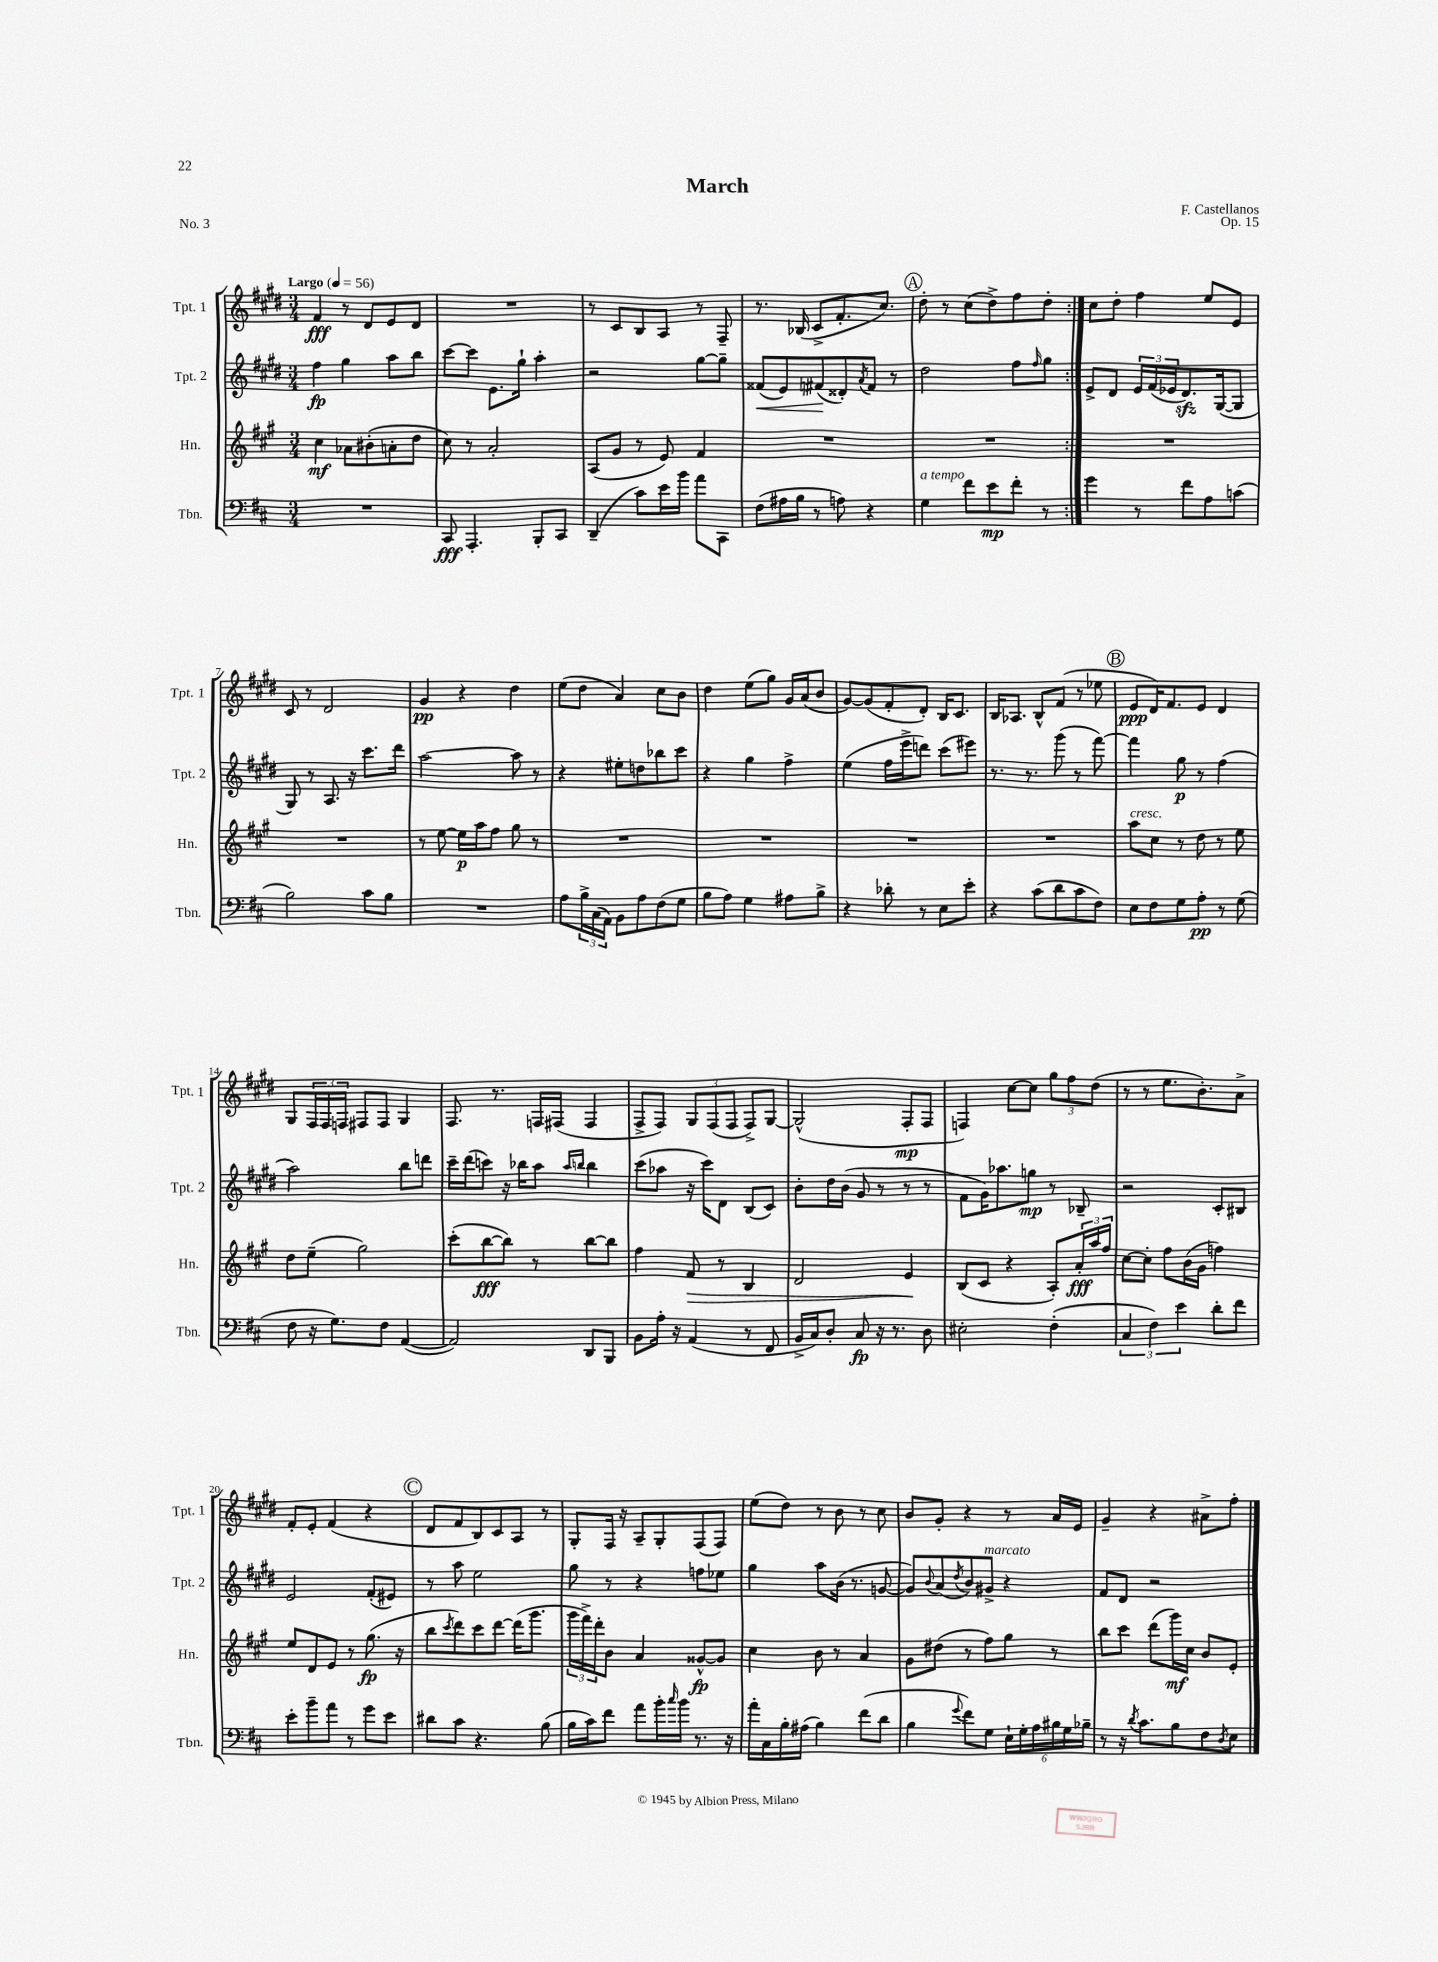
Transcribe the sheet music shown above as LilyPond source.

\header { title = "March" composer = "F. Castellanos" opus = "Op. 15" piece = "No. 3" }
<<
\new StaffGroup <<
\new Staff = "s0" \with { instrumentName = "Tpt. 1" shortInstrumentName = "Tpt. 1" } {
    \clef treble \key e \major \numericTimeSignature \time 3/4 \tempo "Largo" 4 = 56
    \repeat volta 2 { fis'4\fff r8 dis'8 e'8 dis'8 |
    R2. |
    r8 cis'8 b8 a8 r8 fis8-- |
    r8. bes16( cis'8-> fis'8.-. cis''8.) |
    \mark \markup { \circle "A" } dis''8-. r8 cis''8( dis''8->) fis''8 dis''8-. | }
    cis''8 dis''8-. fis''4 e''8 e'8 |
    cis'8 r8 dis'2 |
    gis'4\pp r4 dis''4 |
    e''8( dis''8 a'4) cis''8 b'8 |
    dis''4 e''8( gis''8) gis'16 a'16( b'8 |
    gis'8~) gis'8( fis'8-. dis'8-.) b16 cis'8. |
    b16 aes8. b8-^ fis'8( r8 ees''8 |
    \mark \markup { \circle "B" } e'8\ppp dis'16) fis'8. e'8 dis'4 |
    gis8 \tuplet 3/2 { fis16 fis16 f16 } fis8 fis8 gis4 |
    fis8. r8. f16 fis16( fis4 |
    fis8-> fis8) \tuplet 3/2 { gis8 fis8( fis8 } fis8->) gis8~ |
    gis2-^( fis8-.\mp fis8 |
    f4) cis''8~ cis''8 \tuplet 3/2 { gis''8 fis''8 dis''8( } |
    r8 r8 e''8. b'8.-.) a'8-> |
    fis'8-. e'8-. fis'4( r4 |
    \mark \markup { \circle "C" } dis'8 fis'8 b8) cis'8 a8 r8 |
    gis8-. fis16 r16 a8-- gis8-. fis8( fis8) |
    e''8( dis''8) r8 b'8 r8 cis''8 |
    b'8 gis'8-. r4 r8 a'16 e'16 |
    gis'4-- r4 ais'8-> fis''8-. \bar "|." |
}
\new Staff = "s1" \with { instrumentName = "Tpt. 2" shortInstrumentName = "Tpt. 2" } {
    \clef treble \key e \major \numericTimeSignature \time 3/4
    \repeat volta 2 { fis''4\fp gis''4 a''8 b''8 |
    cis'''8~ cis'''8 e'8. gis''16-! a''4-. |
    r2 gis''8~ gis''8-- |
    fisis'8\<( e'8) fis'8\!( disis'8-.) \acciaccatura { a'8 } fis'8 r8 |
    \mark \markup { \circle "A" } dis''2 fis''8 \grace { fis''16 } gis''8 | }
    e'8-> dis'8 \tuplet 3/2 { e'16 fis'16( ees'16 } dis'8.\sfz) gis16~( gis8 |
    gis8) r8 a8. r16 cis'''8. dis'''16 |
    a''2~ a''8 r8 |
    r4 eis''8-. d''8 bes''8 cis'''8 |
    r4 gis''4 fis''4-> |
    e''4( fis''16 e'''16-> d'''8) cis'''8( eis'''8) |
    r8. r8. gis'''8( r8 fis'''8~) |
    \mark \markup { \circle "B" } fis'''4 gis''8\p r8 fis''4( |
    a''2) b''8 d'''8 |
    cis'''16-- dis'''16( c'''8) r16 bes''16 a''8 \grace { a''16 b''16 } b''4 |
    cis'''8( aes''8 r16 cis'''16) dis'8 b8( cis'8) |
    b'8-. dis''16 b'16( gis'8 r8 r8 r8 |
    fis'8 gis'16) aes''8. g''8\mp r8 bes8-- |
    r2 cis'8-. bis8 |
    e'2 fis'8-.( eis'8) |
    \mark \markup { \circle "C" } r8 a''8 e''2 |
    gis''8 r8 r4 f''8 ees''8 |
    gis''4 a''8 b'16( r8. g'8~ |
    g'8) \appoggiatura { b'8 } a'8( \acciaccatura { dis''8 } b'8) gis'8->^\markup { \italic "marcato" } r4 |
    fis'8 dis'8 r2 \bar "|." |
}
\new Staff = "s2" \with { instrumentName = "Hn." shortInstrumentName = "Hn." } {
    \clef treble \key a \major \numericTimeSignature \time 3/4
    \repeat volta 2 { cis''4\mf aes'8 bis'8-.( a'8-. d''8 |
    cis''8) r8 a'2-. |
    a8( gis'8 r8 e'8) fis'4 |
    R2. |
    \mark \markup { \circle "A" } R2. | }
    R2. |
    R2. |
    r8 e''8~ e''16\p a''16 fis''8 gis''8 r8 |
    R2. |
    R2. |
    R2. |
    R2. |
    \mark \markup { \circle "B" } a''8^\markup { \italic "cresc." } cis''8 r8 d''8 r8 e''8 |
    d''8 e''8--( gis''2) |
    cis'''8-.( b''8~\fff b''8) r8 b''8~ b''8 |
    fis''4 fis'8\> r8 b4 |
    d'2 e'4\! |
    b8( cis'8 r4 a8-.) \tuplet 3/2 { a'16-.\fff a''16 fis''16 } |
    cis''8~ cis''8-. fis''8 b'16( gis'16 f''4) |
    e''8 d'8 e'8 r8 gis''8.\fp( r16 |
    \mark \markup { \circle "C" } b''8 \acciaccatura { cis'''8 } d'''8) cis'''8 d'''8~ d'''16( gis'''8. |
    \tuplet 3/2 { gis'''16 fis'''16->) d'''16-. } b'8 a'4 gisis'8~-^\fp gisis'8 |
    cis''4 b'8 r8 a'4 |
    gis'8 dis''8( r8 fis''8) gis''8 r8 |
    b''8 cis'''8 d'''8( gis'''16\mf) cis''16 b'8 e'8-. \bar "|." |
}
\new Staff = "s3" \with { instrumentName = "Tbn." shortInstrumentName = "Tbn." } {
    \clef bass \key d \major \numericTimeSignature \time 3/4
    \repeat volta 2 { R2. |
    cis,8\fff a,,4.-. b,,8-. cis,8 |
    d,4--( cis'8) e'16 b'16 a'8 cis,8 |
    fis8( ais16 b16 r8 a8) r4 |
    \mark \markup { \circle "A" } g4^\markup { \italic "a tempo" } fis'8 e'8\mp fis'8-. r8 | }
    g'4 r8 fis'8 a8 c'8( |
    b2) cis'8 b8 |
    R2. |
    a8 \tuplet 3/2 { b16-> cis16( a,16) } b,8 a8 fis8( g8 |
    b8 a8) g4 ais8 b8-> |
    r4 des'8-. r8 e8 e'8-. |
    r4 cis'8( d'8 cis'8 fis8) |
    \mark \markup { \circle "B" } e8 fis8 g8 a8-.\pp r8 g8( |
    fis8 r16 g8.) fis8 a,4~( |
    a,2) d,8 b,,8 |
    b,8 a16-. r16 a,4( r8 fis,8 |
    b,16-> cis16) d8-. cis8\fp r16 r8. d8 |
    eis2-. fis4-.( |
    \tuplet 3/2 { cis4 fis4) e'4 } d'8-. fis'8 |
    e'8-. b'8-- a'8 r8 g'8 e'8 |
    \mark \markup { \circle "C" } dis'8 cis'8 r4. b8( |
    b16 cis'16) fis'8 a'8 b'16-. \grace { cis''16 } b'16 r8. r16 |
    a'16-. cis16 b16-. ais16( b4) fis'8( d'8 |
    b4 \appoggiatura { g'8 } fis'8) g8 \tuplet 6/4 { e16-! g16-. a16 bis16 g16 bes16-- } |
    r8 r16 \acciaccatura { d'8 } cis'8. b8 fis8 \acciaccatura { d8 } e8 \bar "|." |
}
>>
>>
